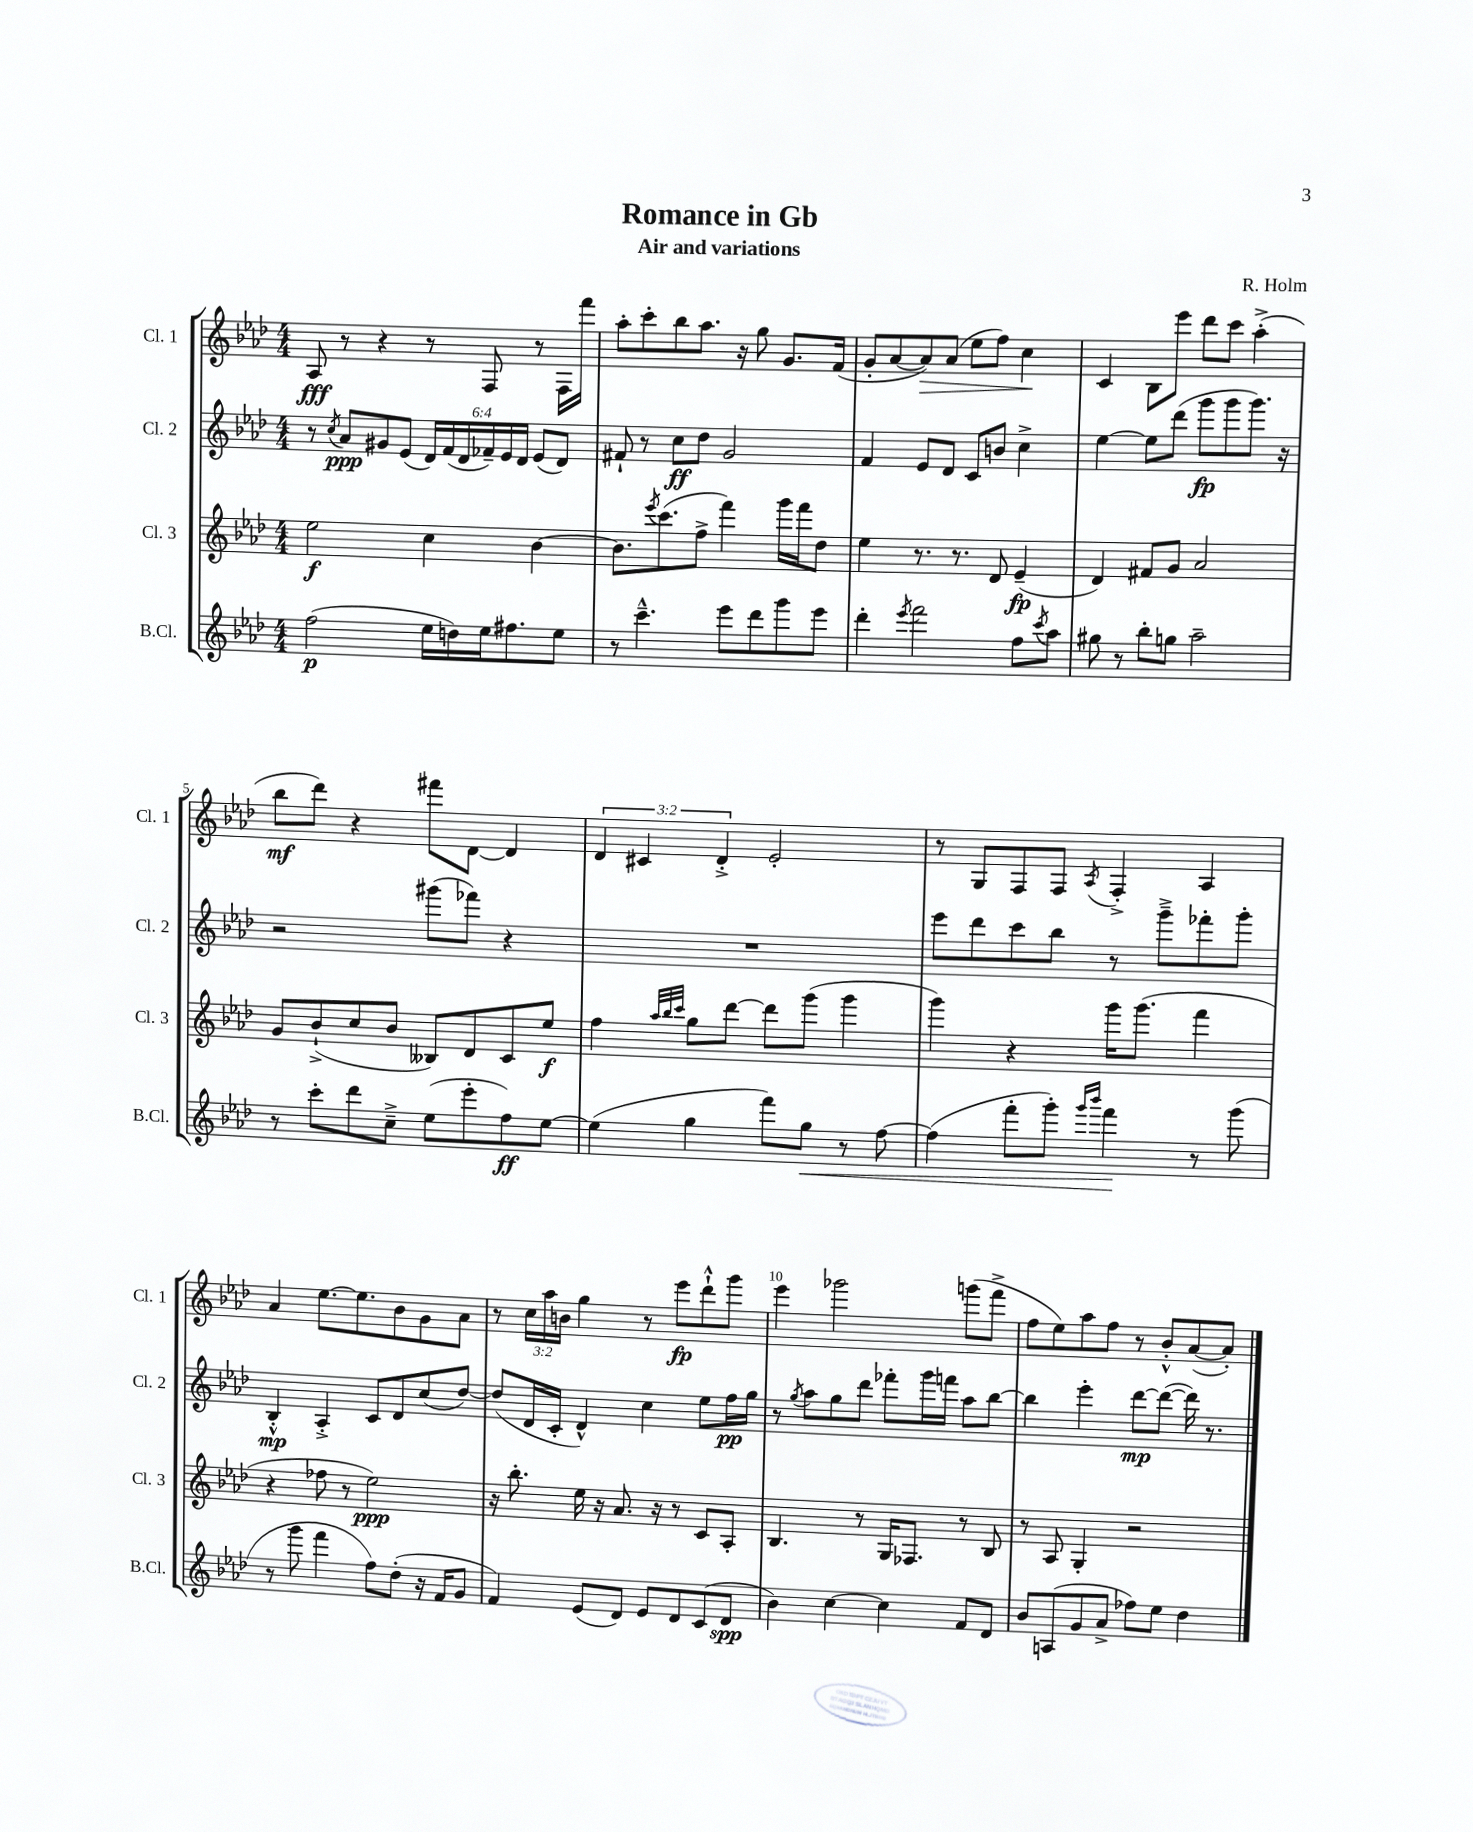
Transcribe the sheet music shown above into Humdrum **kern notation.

**kern	**dynam	**kern	**dynam	**kern	**dynam	**kern	**dynam
*part4	*part4	*part3	*part3	*part2	*part2	*part1	*part1
*staff4	*staff4	*staff3	*staff3	*staff2	*staff2	*staff1	*staff1
*I"B.Cl.	*	*I"Cl. 3	*	*I"Cl. 2	*	*I"Cl. 1	*
*I'B.Cl.	*	*I'Cl. 3	*	*I'Cl. 2	*	*I'Cl. 1	*
*clefG2	*	*clefG2	*	*clefG2	*	*clefG2	*
*k[b-e-a-d-]	*	*k[b-e-a-d-]	*	*k[b-e-a-d-]	*	*k[b-e-a-d-]	*
*M4/4	*	*M4/4	*	*M4/4	*	*M4/4	*
=1	=1	=1	=1	=1	=1	=1	=1
(2ff\	p	2ee-\	f	8r	.	8A-/	fff
.	.	.	.	8qcc/	.	.	.
.	.	.	.	8a-/L	ppp	8r	.
.	.	.	.	8g#X/	.	4r	.
.	.	.	.	(8e-/J	.	.	.
16ee-\LL	.	4cc\	.	24d-/LL)	.	8r	.
.	.	.	.	(24f/	.	.	.
16ddn\)	.	.	.	.	.	.	.
.	.	.	.	24d-/	.	.	.
16ee-\J	.	.	.	24f-X~/)	.	8F/	.
.	.	.	.	24e-/	.	.	.
8.ff#X\	.	.	.	.	.	.	.
.	.	.	.	24d-/JJ	.	.	.
.	.	[4b-\	.	(8e-/L	.	8r	.
8ee-\J	.	.	.	8d-/J)	.	16F\LL	.
.	.	.	.	.	.	16fff\JJ	.
=2	=2	=2	=2	=2	=2	=2	=2
8r	.	8.b-\L]	.	8f#X`/	.	8aa-'\L	.
4.ccc~^^\	.	.	.	8r	.	8ccc'\	.
.	.	8qeee-/	.	.	.	.	.
.	.	(8.ccc\	.	.	.	.	.
.	.	.	.	8cc\L	ff	8bb-\	.
.	.	8ff^\J	.	8dd-\J	.	8.aa-\J	.
8eee-\L	.	4fff\)	.	2g/	.	.	.
.	.	.	.	.	.	16r	.
8ddd-\	.	.	.	.	.	8gg\	.
8ggg\	.	16ggg\LL	.	.	.	8.g/L	.
.	.	16fff\J	.	.	.	.	.
8eee-\J	.	8dd-\J	.	.	.	.	.
.	.	.	.	.	.	(16f/Jk	.
=3	=3	=3	=3	=3	=3	=3	=3
4ddd-'\	.	4ee-\	.	4f/	.	8g'/L	.
.	.	.	.	.	.	[8a-/	.
8qeee-/	.	.	.	.	.	.	.
!	!	!	!	!	!	!	!LO:HP:b
2fff\	.	8.r	.	8e-/L	.	8a-/])	>
.	.	.	.	8d-/J	.	(8a-/J	.
.	.	8.r	.	.	.	.	.
.	.	.	.	8c/L	.	8ee-\L	.
.	.	8d-/	.	8bn/J	.	8ff\J)	.
8ff\L	.	(4e-~/	fp	4cc^\	.	4cc\	.
8qccc/	.	.	.	.	.	.	.
8aa-\J	.	.	.	.	.	.	.
.	.	.	.	.	.	.	]
=4	=4	=4	=4	=4	=4	=4	=4
8gg#X\	.	4d-/)	.	[4ee-\	.	4c/	.
8r	.	.	.	.	.	.	.
8bb-'\L	.	8f#X/L	.	8ee-\L]	.	8B-\L	.
8ggn\J	.	8g/J	.	(8ddd-\J	.	8eee-\J	.
2aa-~\	.	2a-/	.	8ggg\L	fp	8ddd-\L	.
.	.	.	.	8ggg\	.	8ccc\J	.
.	.	.	.	8.ggg\J)	.	(4aa-'^\	.
.	.	.	.	16r	.	.	.
!!LO:LB:g=z
=5	=5	=5	=5	=5	=5	=5	=5
8r	.	8g/L	.	2r	.	8bb-\L	mf
8ccc'\L	.	(8b-`^/	.	.	.	8ddd-\J)	.
8ddd-\	.	8cc/	.	.	.	4r	.
8cc~^\J	.	8b-/J	.	.	.	.	.
(8ee-\L	.	8B--X/L)	.	(8ggg#X\L	.	8fff#X\L	.
8eee-'\	.	8d-/	.	8fff-X\J)	.	[8d-\J	.
8ff\)	ff	8c/	.	4r	.	4d-/]	.
[8ee-\J	.	8ee-/J	f	.	.	.	.
=6	=6	=6	=6	=6	=6	=6	=6
(4ee-\]	.	4ff\	.	1r	.	6d-/	.
.	.	.	.	.	.	6c#X/	.
.	.	32qqaa-/LLL	.	.	.	.	.
.	.	32qqbb-/	.	.	.	.	.
.	.	32qqccc/JJJ	.	.	.	.	.
4gg\	.	8gg\L	.	.	.	.	.
.	.	.	.	.	.	6d-'^/	.
.	.	[8ddd-\J	.	.	.	.	.
8fff\L)	.	8ddd-\L]	.	.	.	2e-'/	.
!	!LO:HP:b	!	!	!	!	!	!
8gg\J	<	(8ggg\J	.	.	.	.	.
8r	.	4ggg\	.	.	.	.	.
[8ff\	.	.	.	.	.	.	.
=7	=7	=7	=7	=7	=7	=7	=7
(4ff\]	.	4ggg\)	.	8eee-\L	.	8r	.
.	.	.	.	8ddd-\	.	8G/L	.
8fff'\L	.	4r	.	8ccc\	.	8F/	.
8ggg'\J)	.	.	.	8bb-\J	.	8F/J	.
16qqggg/LL	.	.	.	.	.	.	.
16qqbbb-/JJ	.	.	.	.	.	8qA-/	.
4fff\	.	16ggg\KL	.	8r	.	4F'^/	.
.	.	(8.ggg\J	.	.	.	.	.
.	.	.	.	8ggg~^\L	.	.	.
8r	[	4fff\	.	8fff-X'\	.	4A-/	.
(8ggg\	.	.	.	8ggg'\J	.	.	.
!!LO:LB:g=z
=8	=8	=8	=8	=8	=8	=8	=8
8r	.	4r	.	4B-'^^/	mp	4a-/	.
8ggg\	.	.	.	.	.	.	.
4fff\	.	8ff-X\	.	4A-'^/	.	[8.ee-\L	.
.	.	8r	.	.	.	.	.
.	.	.	.	.	.	8.ee-\]	.
8ff\L)	.	2ee-\)	ppp	8c/L	.	.	.
(8dd-'\J	.	.	.	8d-/	.	8b-\	.
16r	.	.	.	(8cc/	.	8g\	.
16f/KL	.	.	.	.	.	.	.
8g/J	.	.	.	[8dd-/J)	.	8a-\J	.
=9	=9	=9	=9	=9	=9	=9	=9
4f/)	.	16r	.	(8dd-/L]	.	8r	.
.	.	8.bb-'\	.	.	.	.	.
.	.	.	.	16d-/L	.	24cc\LL	.
.	.	.	.	.	.	24aa-\	.
.	.	.	.	16c'/JJ	.	.	.
.	.	.	.	.	.	24bn\JJ	.
(8e-/L	.	16ee-\	.	4d-^^/)	.	4gg\	.
.	.	16r	.	.	.	.	.
8d-/J)	.	8.a-/	.	.	.	.	.
8e-/L	.	.	.	4cc\	.	8r	.
.	.	16r	.	.	.	.	.
8d-/	.	8r	.	.	.	8eee-\L	fp
(8c/	.	8c/L	.	8ee-\L	.	8ddd-`^^\	.
8d-/J	spp	8A-'/J	.	16ff\L	pp	8ggg\J	.
.	.	.	.	16gg\JJ	.	.	.
=10	=10	=10	=10	=10	=10	=10	=10
4b-\)	.	4.B-/	.	8r	.	4eee-\	.
.	.	.	.	8qgg/	.	.	.
.	.	.	.	8aa-\L	.	.	.
[4cc\	.	.	.	8gg\	.	2ggg-X\	.
.	.	8r	.	8ddd-\J	.	.	.
4cc\]	.	16G/KL	.	8fff-X'\L	.	.	.
.	.	8.F-X/J	.	.	.	.	.
.	.	.	.	16ggg\L	.	.	.
.	.	.	.	16fffn\JJ	.	.	.
8f/L	.	8r	.	8aa-\L	.	(8gggn\L	.
8d-/J	.	8B-/	.	[8bb-\J	.	8fff^\J	.
=11	=11	=11	=11	=11	=11	=11	=11
8b-/L	.	8r	.	4bb-\]	.	8ff\L	.
(8An/	.	8A-/	.	.	.	8ee-\)	.
8g/	.	4G'/	.	4eee-'\	.	8aa-\	.
8a-^/J	.	.	.	.	.	8ff\J	.
8ff-X\L)	.	2r	.	[8ddd-\L	mp	8r	.
8ee-\J	.	.	.	(8ddd-\J_	.	8b-'^^/L	.
4dd-\	.	.	.	16ddd-\])	.	([8a-/	.
.	.	.	.	8.r	.	.	.
.	.	.	.	.	.	8a-'/J])	.
==	==	==	==	==	==	==	==
*-	*-	*-	*-	*-	*-	*-	*-
